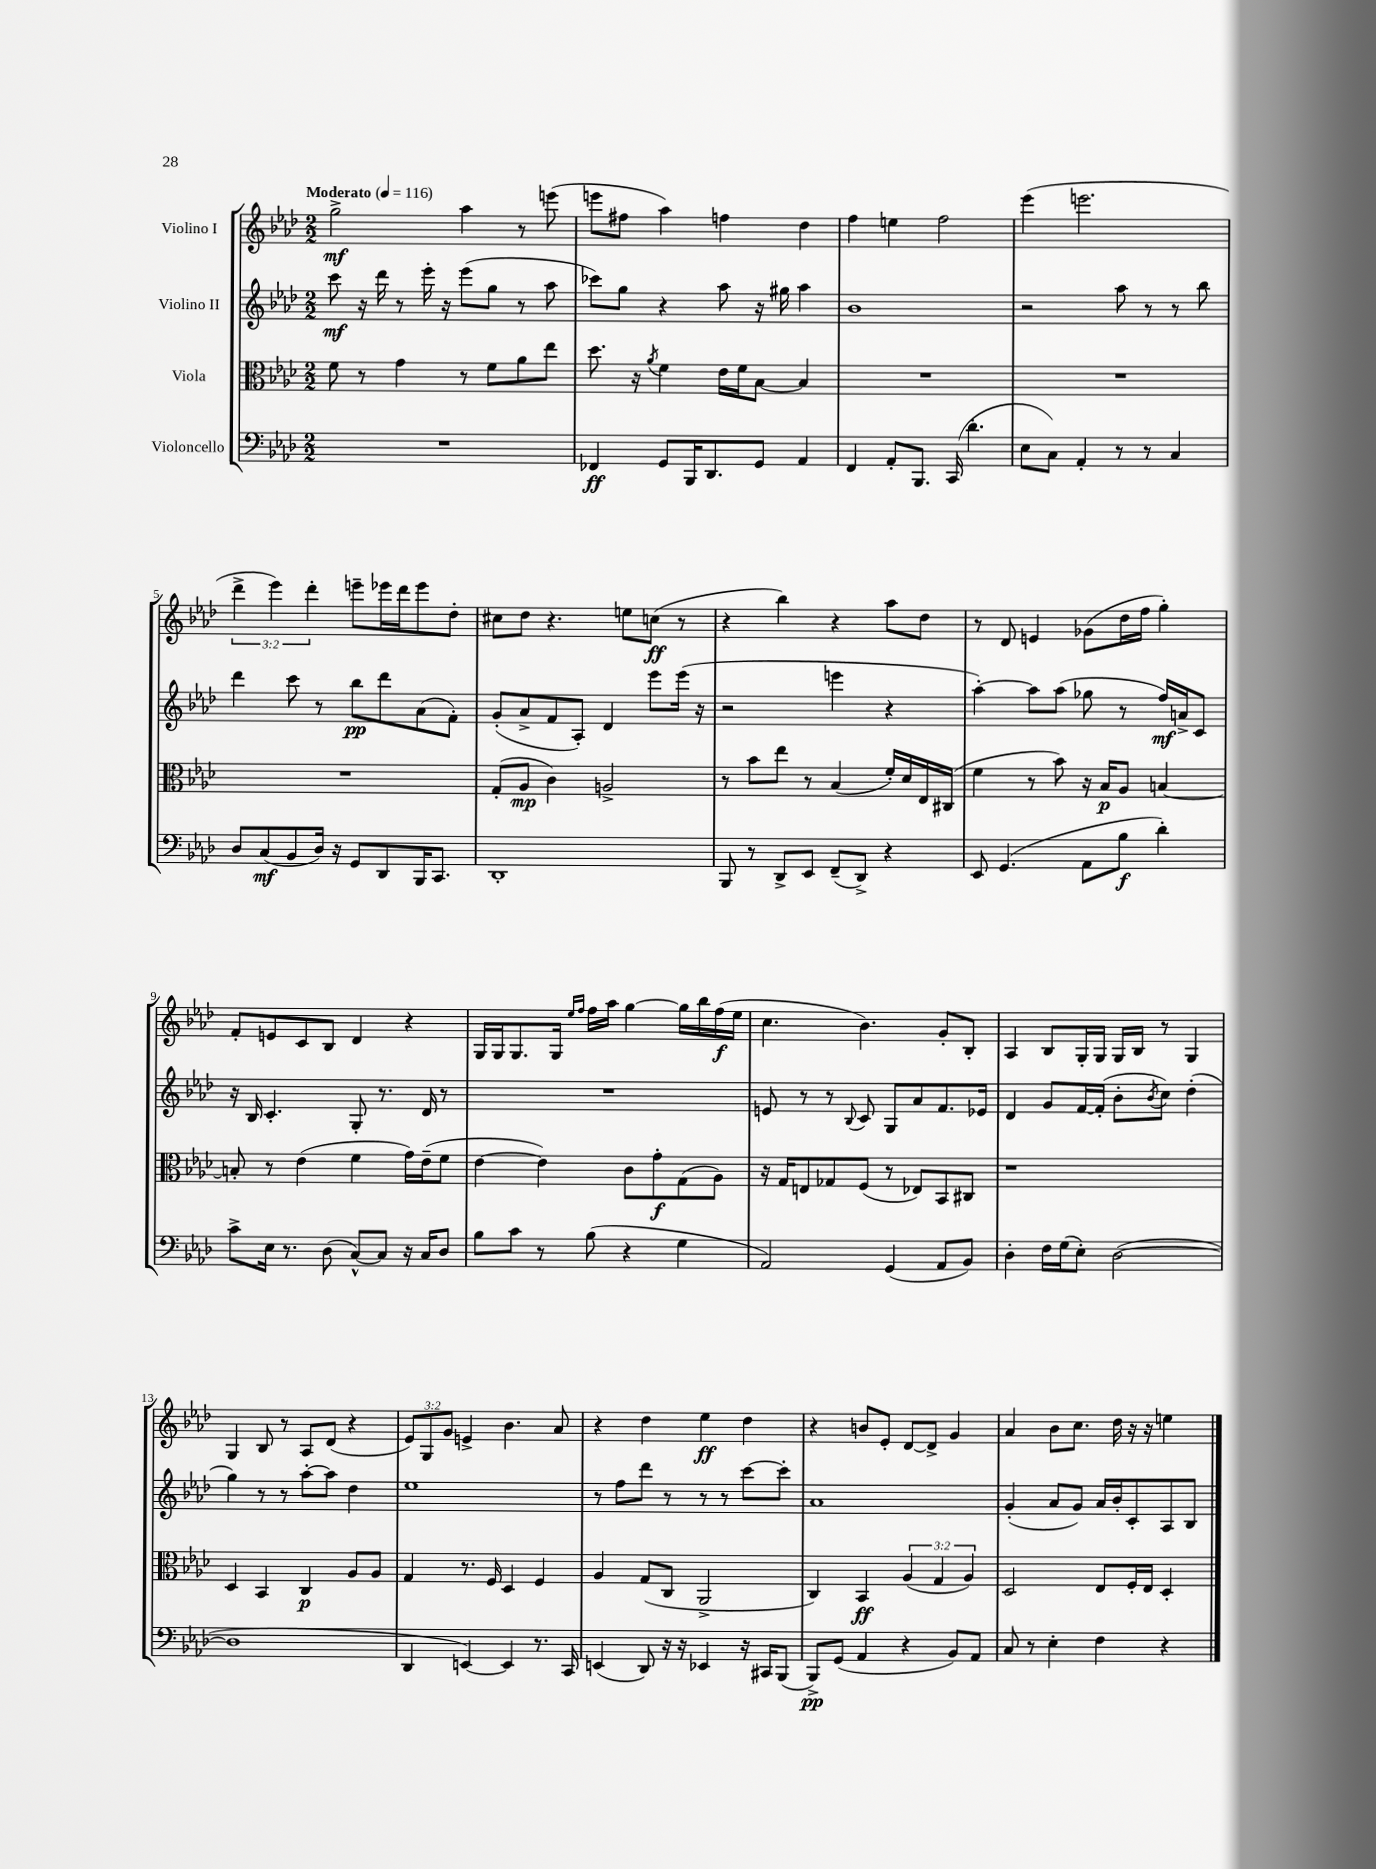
<<
\new StaffGroup <<
\new Staff = "s0" \with { instrumentName = "Violino I" } {
    \clef treble \key aes \major \numericTimeSignature \time 2/2 \override Staff.TupletNumber.text = #tuplet-number::calc-fraction-text \tempo "Moderato" 4 = 116
    g''2->\mf aes''4 r8 e'''8( |
    e'''8 fis''8 aes''4) f''4 des''4 |
    f''4 e''4 f''2 |
    ees'''4( e'''2. |
    \tuplet 3/2 { des'''4-> ees'''4) des'''4-. } e'''8-- ees'''16 des'''16 ees'''8 des''8-. |
    cis''8 des''8 r4. e''8 c''8\ff( r8 |
    r4 bes''4) r4 aes''8 des''8 |
    r8 des'8 e'4 ges'8( des''16 f''16 g''4-.) |
    f'8-. e'8 c'8 bes8 des'4 r4 |
    g16 g16 g8. g16 \grace { ees''16 f''16 } f''16 aes''16 g''4~ g''16 bes''16 f''16\f( ees''16 |
    c''4. bes'4.) g'8-. bes8-. |
    aes4 bes8 g16-. g16 g16 bes16 r8 g4 |
    g4 bes8 r8 aes8 des'8( r4 |
    \tuplet 3/2 { ees'8) g8 g'8 } e'4-> bes'4. aes'8 |
    r4 des''4 ees''4\ff des''4 |
    r4 b'8 ees'8-. des'8~ des'8-> g'4 |
    aes'4 bes'8 c''8. des''16 r16 r16 e''4 \bar "|." |
}
\new Staff = "s1" \with { instrumentName = "Violino II" } {
    \clef treble \key aes \major \numericTimeSignature \time 2/2
    c'''8\mf r16 des'''16 r8 ees'''16-. r16 ees'''8( g''8 r8 aes''8 |
    ces'''8) g''8 r4 aes''8 r16 gis''16 aes''4 |
    bes'1 |
    r2 aes''8 r8 r8 bes''8 |
    des'''4 c'''8 r8 bes''8\pp des'''8 aes'8( f'8-.) |
    g'8-.( aes'8-> f'8 aes8-.) des'4 ees'''8 ees'''16( r16 |
    r2 e'''4 r4 |
    aes''4~-.) aes''8 aes''8( ges''8 r8 f''16\mf) a'16-> c'8 |
    r16 bes16 c'4.-. g8-. r8. des'16 r8 |
    R1 |
    e'8 r8 r8 \appoggiatura { bes8 } c'8 g8 aes'8 f'8. ees'16 |
    des'4 g'8 f'16~ f'16-.( bes'8-. \acciaccatura { bes'8 } c''8) des''4-.( |
    g''4) r8 r8 aes''8~-. aes''8 des''4 |
    ees''1 |
    r8 f''8 des'''8 r8 r8 r8 c'''8~ c'''8-. |
    aes'1 |
    g'4-.( aes'8 g'8) aes'16 bes'16-. c'8-. aes8 bes8 \bar "|." |
}
\new Staff = "s2" \with { instrumentName = "Viola" } {
    \clef alto \key aes \major \numericTimeSignature \time 2/2 \override Staff.TupletNumber.text = #tuplet-number::calc-fraction-text
    f'8 r8 g'4 r8 f'8 aes'8 ees''8 |
    des''8. r16 \acciaccatura { aes'8 } f'4 ees'16 f'16 bes8~ bes4 |
    R1 |
    R1 |
    R1 |
    g8-.( aes8\mp c'4) a2-> |
    r8 bes'8 ees''8 r8 bes4( f'16-.) des'16 ees16 cis16( |
    f'4 r8 bes'8) r16 bes16\p aes8 b4~ |
    b8-. r8 ees'4( f'4 g'16) ees'16--( f'8 |
    ees'4~ ees'4) c'8 g'8-.\f g8( aes8) |
    r16 g16 e8 ges8 f8( r8 ees8) bes,8 cis8 |
    r1 |
    des4 bes,4 c4\p aes8 aes8 |
    g4 r8. f16 des4 f4 |
    aes4 g8( c8 aes,2-> |
    c4) bes,4\ff \tuplet 3/2 { aes4( g4 aes4) } |
    des2 ees8 f16-. ees16 des4-. \bar "|." |
}
\new Staff = "s3" \with { instrumentName = "Violoncello" } {
    \clef bass \key aes \major \numericTimeSignature \time 2/2
    R1 |
    fes,4\ff g,8 bes,,16 des,8. g,8 aes,4 |
    f,4 aes,8-. bes,,8. c,16( des'4.-. |
    ees8 c8) aes,4-. r8 r8 c4 |
    des8 c8\mf( bes,8 des16) r16 g,8 des,8 bes,,16 c,8. |
    des,1-. |
    bes,,8 r8 des,8-> ees,8 f,8--( des,8->) r4 |
    ees,8 g,4.( aes,8 bes8\f des'4-.) |
    c'8-> ees16 r8. des8( c8~-^) c8 r16 c16 des8 |
    bes8 c'8 r8 bes8( r4 g4 |
    aes,2) g,4( aes,8 bes,8) |
    des4-. f16 g16( ees8-.) des2~( |
    des1 |
    des,4 e,4~) e,4 r8. c,16 |
    e,4( des,8) r16 r16 ees,4 r16 cis,16 bes,,8( |
    bes,,8->\pp) g,8( aes,4 r4 bes,8) aes,8 |
    c8 r8 ees4-. f4 r4 \bar "|." |
}
>>
>>
